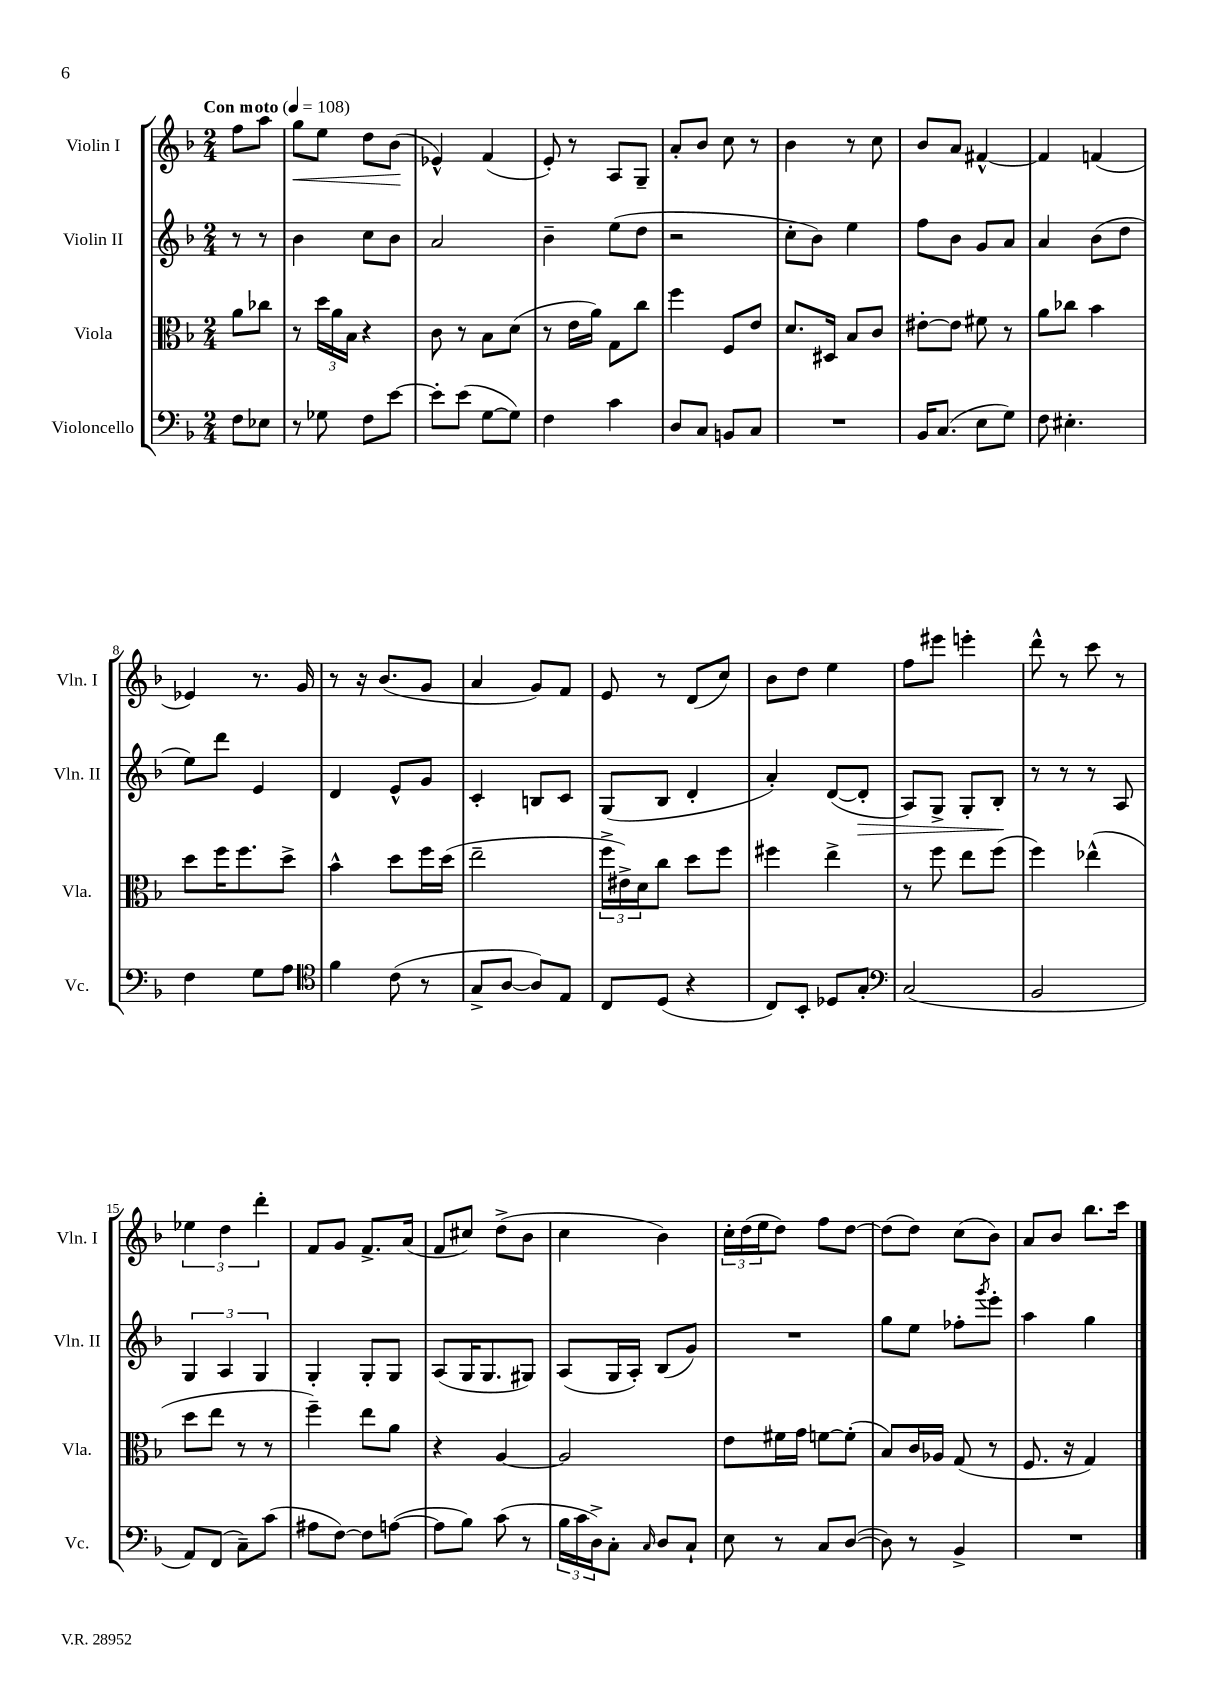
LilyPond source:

<<
\new StaffGroup <<
\new Staff = "s0" \with { instrumentName = "Violin I" shortInstrumentName = "Vln. I" } {
    \clef treble \key f \major \numericTimeSignature \time 2/4 \partial 4 \tempo "Con moto" 4 = 108
    f''8 a''8 |
    g''8\< e''8 d''8 bes'8\!( |
    ees'4-^) f'4( |
    e'8-.) r8 a8 g8-- |
    a'8-. bes'8 c''8 r8 |
    bes'4 r8 c''8 |
    bes'8 a'8 fis'4~-^ |
    fis'4 f'4( |
    ees'4) r8. g'16 |
    r8 r16 bes'8.( g'8 |
    a'4 g'8) f'8 |
    e'8 r8 d'8( c''8) |
    bes'8 d''8 e''4 |
    f''8 eis'''8 e'''4-. |
    d'''8-^ r8 c'''8 r8 |
    \tuplet 3/2 { ees''4 d''4 d'''4-. } |
    f'8 g'8 f'8.-> a'16( |
    f'8 cis''8) d''8->( bes'8 |
    c''4 bes'4) |
    \tuplet 3/2 { c''16-. d''16( e''16 } d''8) f''8 d''8~ |
    d''8( d''8) c''8( bes'8) |
    a'8 bes'8 bes''8. c'''16 \bar "|." |
}
\new Staff = "s1" \with { instrumentName = "Violin II" shortInstrumentName = "Vln. II" } {
    \clef treble \key f \major \numericTimeSignature \time 2/4 \partial 4
    r8 r8 |
    bes'4 c''8 bes'8 |
    a'2 |
    bes'4-- e''8( d''8 |
    r2 |
    c''8-. bes'8) e''4 |
    f''8 bes'8 g'8 a'8 |
    a'4 bes'8( d''8 |
    e''8) d'''8 e'4 |
    d'4 e'8-^ g'8 |
    c'4-. b8 c'8 |
    g8( bes8 d'4-. |
    a'4-.) d'8~( d'8-.\> |
    a8) g8-> g8-. bes8-.\! |
    r8 r8 r8 a8 |
    \tuplet 3/2 { g4 a4 g4 } |
    g4-. g8-. g8 |
    a8( g16 g8. gis8) |
    a8( g16 a16-.) bes8( g'8) |
    R2 |
    g''8 e''8 fes''8-. \acciaccatura { g'''8 } e'''8-. |
    a''4 g''4 \bar "|." |
}
\new Staff = "s2" \with { instrumentName = "Viola" shortInstrumentName = "Vla." } {
    \clef alto \key f \major \numericTimeSignature \time 2/4 \partial 4
    a'8 ces''8 |
    r8 \tuplet 3/2 { d''16 a'16 bes16 } r4 |
    c'8 r8 bes8 d'8( |
    r8 e'16 a'16) g8 c''8 |
    f''4 f8 e'8 |
    d'8. dis16 bes8 c'8 |
    eis'8~-. eis'8 fis'8 r8 |
    a'8 ces''8 bes'4 |
    d''8 f''16 f''8. d''8-> |
    bes'4-^ d''8 f''16 d''16( |
    e''2-- |
    \tuplet 3/2 { f''16-> eis'16->) d'16 } c''8 d''8 f''8 |
    fis''4 e''4-> |
    r8 f''8 e''8 f''8( |
    f''4) ees''4-^( |
    d''8 e''8 r8 r8 |
    f''4--) e''8 a'8 |
    r4 a4~ |
    a2 |
    e'8 fis'16 g'16 f'8~ f'8-.( |
    bes8) c'16 aes16 g8( r8 |
    f8. r16 g4) \bar "|." |
}
\new Staff = "s3" \with { instrumentName = "Violoncello" shortInstrumentName = "Vc." } {
    \clef bass \key f \major \numericTimeSignature \time 2/4 \partial 4
    f8 ees8 |
    r8 ges8 f8 e'8~ |
    e'8-. e'8( g8~ g8) |
    f4 c'4 |
    d8 c8 b,8 c8 |
    R2 |
    bes,16 c8.( e8 g8) |
    f8 eis4.-. |
    f4 g8 a8 |
    \clef tenor f'4 c'8( r8 |
    g8-> a8~ a8) e8 |
    c8 d8( r4 |
    c8) bes,8-. des8 g8-. |
    \clef bass c2( |
    bes,2 |
    a,8) f,8( c8--) c'8( |
    ais8 f8~) f8 a8~( |
    a8 bes8) c'8( r8 |
    \tuplet 3/2 { bes16 c'16 d16->) } c8-. \grace { c16 } d8 c8-! |
    e8 r8 c8 d8~( |
    d8) r8 bes,4-> |
    R2 \bar "|." |
}
>>
>>
